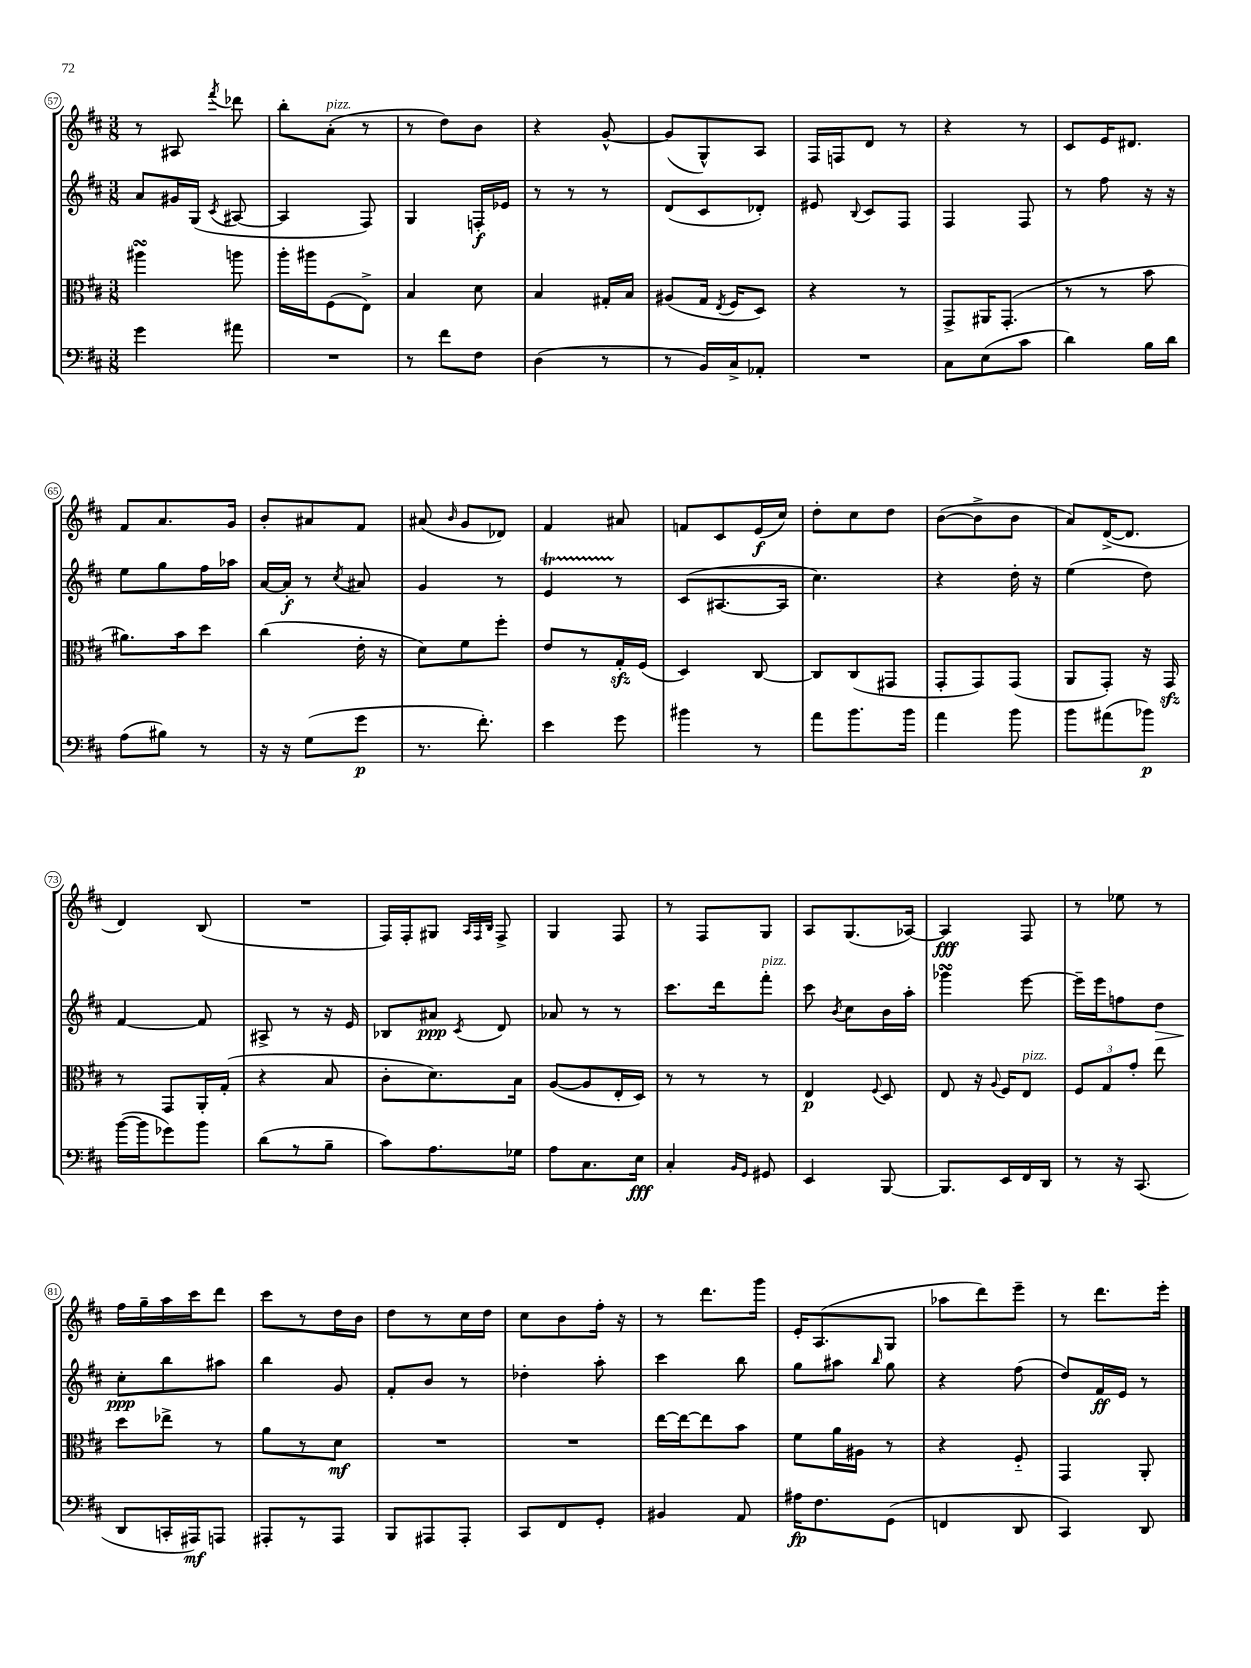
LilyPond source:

<<
\new StaffGroup <<
\new Staff = "s0" {
    \clef treble \key d \major \numericTimeSignature \time 3/8
    \autoBeamOff r8 ais8 \acciaccatura { fis'''8 } des'''8 |
    b''8[-. a'8]-.^\markup { \italic "pizz." }( r8 |
    r8 d''8[) b'8] |
    r4 g'8~-^ |
    g'8[( g8-^) a8] |
    fis16[ f16 d'8] r8 |
    r4 r8 |
    cis'8[ e'16 dis'8.] |
    fis'8[ a'8. g'16] |
    b'8[-. ais'8 fis'8] |
    ais'8( \grace { b'16 } g'8[ des'8]) |
    fis'4 ais'8 |
    f'8[ cis'8 e'16\f( cis''16]) |
    d''8[-. cis''8 d''8] |
    b'8[~( b'8-> b'8] |
    a'8[) d'16~->( d'8.] |
    d'4) b8( |
    R4. |
    fis16[) fis16-. gis8] \grace { a32[ fis32 b32] } fis8-> |
    g4 fis8 |
    r8 fis8[ g8] |
    a8[ g8.( aes16]~) |
    aes4\fff fis8 |
    r8 ees''8 r8 |
    fis''16[ g''16-- a''16 cis'''16 d'''8] |
    cis'''8[ r8 d''16 b'16] |
    d''8[ r8 cis''16 d''16] |
    cis''8[ b'8 fis''16]-. r16 |
    r8 d'''8.[ g'''16] |
    e'16[-. a8.( g8] |
    aes''8[ d'''8) e'''8]-- |
    r8 d'''8.[ e'''16]-. \bar "|." |
}
\new Staff = "s1" {
    \clef treble \key d \major \numericTimeSignature \time 3/8
    \autoBeamOff a'8[ gis'16 g16]( \acciaccatura { cis'8 } ais8~ |
    ais4 fis8) |
    g4 f16[-.\f ees'16] |
    r8 r8 r8 |
    d'8[( cis'8 des'8]-.) |
    eis'8 \appoggiatura { b8 } cis'8[ fis8] |
    fis4 fis8 |
    r8 fis''8 r16 r16 |
    e''8[ g''8 fis''16 aes''16] |
    a'16[~ a'16]-.\f r8 \acciaccatura { cis''8 } ais'8 |
    g'4 r8 |
    e'4\startTrillSpan r8\stopTrillSpan |
    cis'8[( ais8.~ ais16] |
    cis''4.) |
    r4 d''16-. r16 |
    e''4( d''8) |
    fis'4~ fis'8 |
    ais8-> r8 r16 e'16 |
    bes8[ ais'8]\ppp \acciaccatura { cis'8 } d'8 |
    aes'8 r8 r8 |
    cis'''8.[ d'''16 fis'''8]-.^\markup { \italic "pizz." } |
    cis'''8 \acciaccatura { b'8 } cis''8[ b'16 a''16]-. |
    ges'''4\turn e'''8~ |
    e'''16[-- e'''16 f''8 d''8]\> |
    cis''8[-.\ppp\! b''8 ais''8] |
    b''4 g'8 |
    fis'8[-. b'8] r8 |
    des''4-. a''8-. |
    cis'''4 b''8 |
    g''8[ ais''8] \grace { b''16 } g''8 |
    r4 fis''8( |
    d''8[) fis'16\ff e'16] r8 \bar "|." |
}
\new Staff = "s2" {
    \clef alto \key d \major \numericTimeSignature \time 3/8
    \autoBeamOff ais''4\turn a''8 |
    a''16[-. ais''16 fis8( e8]->) |
    b4 d'8 |
    b4 gis16[-. b16] |
    ais8[( g16] \acciaccatura { e8 } fis16[ d8]) |
    r4 r8 |
    g,8[-> ais,16 g,8.]-.( |
    r8 r8 b'8 |
    ais'8.[) b'16 d''8] |
    cis''4( e'16-. r16 |
    d'8[) fis'8 fis''8]-. |
    e'8[ r8 g16-.\sfz fis16]( |
    d4) cis8~ |
    cis8[ cis8( gis,8] |
    g,8[-. g,8) g,8]( |
    a,8[ g,8]-.) r16 g,16\sfz |
    r8 g,8[ a,16-. g16]-.( |
    r4 b8 |
    cis'8[-. d'8.) b16] |
    a8[~( a8 e16-. d16]) |
    r8 r8 r8 |
    e4\p \appoggiatura { fis8 } d8 |
    e8 r16 \appoggiatura { a8 } fis16[ e8]^\markup { \italic "pizz." } |
    \tuplet 3/2 { fis8[ g8 g'8]-. } e''8 |
    d''8[ ees''8]-> r8 |
    a'8[ r8 d'8]\mf |
    R4. |
    R4. |
    e''16[~ e''16~ e''8 b'8] |
    fis'8[ a'16 ais16] r8 |
    r4 fis8-_ |
    g,4 a,8-. \bar "|." |
}
\new Staff = "s3" {
    \clef bass \key d \major \numericTimeSignature \time 3/8
    \autoBeamOff g'4 ais'8 |
    R4. |
    r8 fis'8[ fis8] |
    d4( r8 |
    r8 b,16[) cis16-> aes,8]-. |
    R4. |
    cis8[ e8( cis'8] |
    d'4) b16[ d'16] |
    a8[( bis8]) r8 |
    r16 r16 g8[( g'8]\p |
    r8. fis'8.-.) |
    e'4 g'8 |
    bis'4 r8 |
    a'8[ b'8. b'16] |
    a'4 b'8 |
    b'8[ ais'8( bes'8]\p) |
    b'16[~( b'16 ges'8) b'8] |
    d'8[( r8 b8]-- |
    cis'8[) a8. ges16] |
    a8[ cis8. e16]\fff |
    cis4-. \grace { b,16[ g,16] } gis,8 |
    e,4 b,,8~ |
    b,,8.[ e,16 fis,16 d,16] |
    r8 r16 cis,8.( |
    d,8[ c,16-. ais,,16\mf) a,,8] |
    ais,,8[-. r8 ais,,8] |
    b,,8[ ais,,8 ais,,8]-. |
    cis,8[ fis,8 g,8]-. |
    bis,4 a,8 |
    ais16[\fp fis8. g,8]( |
    f,4 d,8 |
    cis,4) d,8 \bar "|." |
}
>>
>>
\layout { \context { \Score currentBarNumber = #57 \override BarNumber.stencil = #(make-stencil-circler 0.1 0.3 ly:text-interface::print) } }
